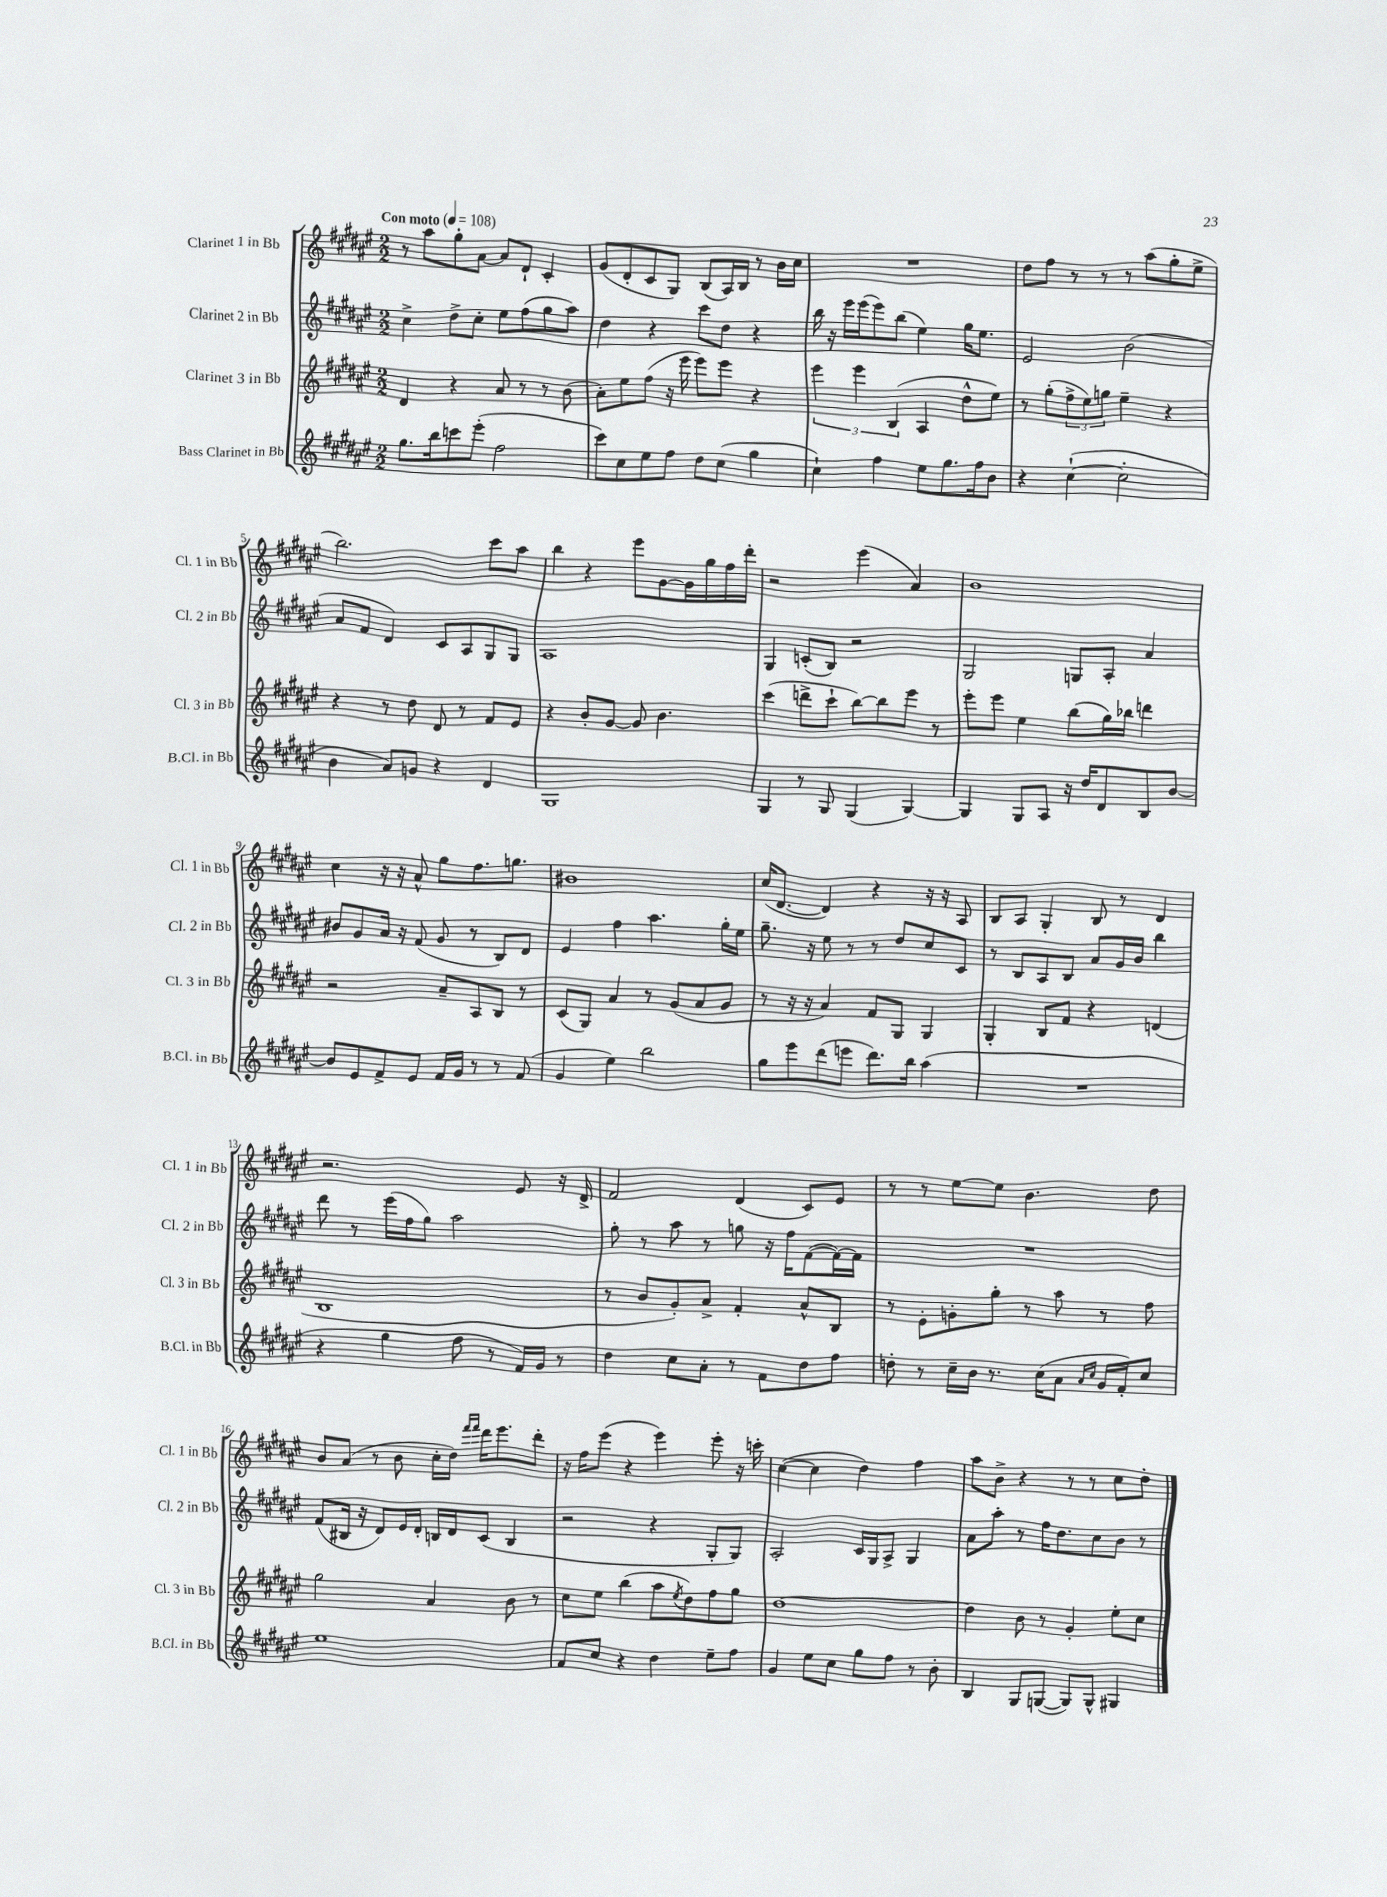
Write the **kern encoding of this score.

**kern	**kern	**kern	**kern
*staff4	*staff3	*staff2	*staff1
*clefG2	*clefG2	*clefG2	*clefG2
*k[f#c#g#d#a#e#]	*k[f#c#g#d#a#e#]	*k[f#c#g#d#a#e#]	*k[f#c#g#d#a#e#]
*M2/2	*M2/2	*M2/2	*M2/2
*MM108	*MM108	*MM108	*MM108
8.gg#	4d#	4cc#^	8r
.	.	.	8aa#
16bb	.	.	.
8ccc	4r	8dd#^	8gg#'
(8eee#'	.	8cc#'	[8a#
2ff#	8a#	8ee#	8a#]
.	8r	(8ff#	8d#`
.	8r	8gg#	4c#'
.	(8b	8aa#)	.
=	=	=	=
8ccc#)	8a#')	4dd#	(8g#
8cc#	8ee#	.	8d#'
8ee#	(8ff#	4r	8c#
8ff#	16r	.	8G#)
.	16eee#	.	.
8dd#	8eee#)	8ccc#	(8B
(8cc#	8eee#	8dd#	16A#)
.	.	.	16B
4gg#	4r	4r	8r
.	.	.	16b
.	.	.	16cc#
=	=	=	=
4cc#`)	6eee#	16bb	1r
.	.	16r	.
.	.	16eee#	.
.	6eee#	.	.
.	.	(16eee#	.
4ff#	.	8eee#)	.
.	(6B	.	.
.	.	(8bb	.
8ee#	4A#	4ee#)	.
8.gg#	.	.	.
.	8dd#^^	16gg#	.
16ff#	.	8.ee#	.
8b	8ee#)	.	.
=	=	=	=
4r	8r	2e#	8dd#
.	(8gg#'	.	8ff#
([4cc#`	12ff#^	.	8r
.	12ee#)	.	.
.	.	.	8r
.	12gg	.	.
2cc#']	4ee#~	(2b	8r
.	.	.	(8aa#
.	4r	.	8gg#'
.	.	.	8ee#^
=	=	=	=
4b	4r	8a#	2.bb)
.	.	8f#	.
8a#)	8r	4d#)	.
8g	8dd#	.	.
4r	8d#	8c#	.
.	8r	8A#	.
4d#	8f#	8G#	8ccc#
.	8e#	8G#	8aa#
=	=	=	=
1G#	4r	1A#	4bb
.	8b'	.	4r
.	[8g#	.	.
.	8g#]	.	8eee#
.	4.b	.	[8g#
.	.	.	16g#]
.	.	.	16gg#
.	.	.	16ff#
.	.	.	16ddd#'
=	=	=	=
4G#	(4ccc#	4G#	2r
8r	8ddd^	(8c'	.
8G#	8ccc#`	8B)	.
(4G#	[8bb)	2r	(4eee#
.	8bb]	.	.
[4G#)	8eee#	.	4a#)
.	8r	.	.
=	=	=	=
4G#]	8eee#'	2G#	1b
.	8eee#	.	.
8G#	4ee#	.	.
8A#	.	.	.
16r	(8bb	8G	.
16dd#	.	.	.
8d#	16gg#)	8A#'	.
.	16bb-	.	.
8B	4ddd	4a#	.
[8b	.	.	.
=	=	=	=
8b]	2r	8b#	4cc#
8e#	.	8g#	.
8f#^	.	16a#	16r
.	.	16r	16r
8e#	.	(8f#	8a#^^
16f#	8a#~	8g#	8gg#
16g#	.	.	.
8r	8A#	8r	8.ff#
8r	8B	8B)	.
.	.	.	8.gg
(8f#	8r	8d#	.
=	=	=	=
4g#	(8c#	4e#	1b#
.	8G#)	.	.
4ee#)	4a#	4ff#	.
2bb	8r	4.aa#	.
.	(8g#	.	.
.	8a#	.	.
.	8g#	16gg#'	.
.	.	16ee#	.
=	=	=	=
8gg#	8r	8.gg#~	(16cc#
.	.	.	[8.d#
8eee#	16r	.	.
.	16r	16r	.
(8ddd#	4a#)	8ee#	4d#])
8eee	.	8r	.
8.ddd#)	8f#	8r	4r
.	8G#	8dd#	.
16bb	.	.	.
(4aa#	4G#	8cc#	16r
.	.	.	16r
.	.	8c#	8A#
=	=	=	=
1r	4G#'	8r	8B
.	.	8B	8A#
.	8B	8A#	4G#'
.	8f#	8B	.
.	4r	8a#	8B
.	.	16g#	8r
.	.	16b	.
.	(4d	4bb	4d#
=	=	=	=
4r	1B	8ddd#	2.r
.	.	8r	.
4gg#	.	(16eee#	.
.	.	16ff#	.
.	.	8gg#)	.
8ff#	.	2aa#	.
8r	.	.	.
16f#)	.	.	8e#
16g#	.	.	.
8r	.	.	16r
.	.	.	16d#^
=	=	=	=
4dd#	8r	8gg#'	2f#
.	8b	8r	.
8cc#	8g#')	8aa#	.
8a#'	8a#^	8r	.
8r	4f#'	8gg	(4d#
8f#	.	16r	.
.	.	16ff#	.
8dd#	8a#^^	([8f#	8c#)
8ff#	8B	16f#_)	8e#
.	.	16f#]	.
=	=	=	=
8dd'	8r	1r	8r
8r	8e#'	.	8r
16cc#~	8g'	.	[8ee#
16b	.	.	.
8.r	8gg#'	.	8ee#]
.	8r	.	4.b
(16cc#	.	.	.
8a#	8aa#	.	.
16qqa#	.	.	.
16qqcc#	.	.	.
16g#	8r	.	.
16f#')	.	.	.
8cc#	8ff#	.	8dd#
=	=	=	=
1ee#	2gg#	(8f#	8b
.	.	16B#	(8a#
.	.	16r	.
.	.	8d#)	8r
.	.	16e#	8b
.	.	16d#'	.
.	4a#	16B	16cc#'
.	.	16d#	16dd#)
.	.	.	16qqfff#
.	.	.	16qqfff#
.	.	(8c#	16ddd#
.	.	.	8.eee#
.	8b	4B	.
.	8r	.	8ddd#'
=	=	=	=
8f#	8cc#	2r	16r
.	.	.	16ff#
8cc#	8ee#	.	(8eee#
4r	(4bb	.	4r
4dd#	8aa#	4r	4eee#)
.	8qee#	.	.
.	8dd#)	.	.
8ee#~	8ff#	8G#'	8eee#'
8ff#	8gg#	8G#)	16r
.	.	.	16ccc'
=	=	=	=
4g#	[1dd#	2A#'	([4cc#
8ee#	.	.	4cc#]
8cc#	.	.	.
8gg#	.	16c#	4dd#)
.	.	16G#	.
8ff#	.	8A#^	.
8r	.	4G#	4ff#
8b'	.	.	.
=	=	=	=
4B	4dd#]	8a#	8aa#
.	.	8aa#'	8b^
8G#	8b	8r	4r
([8G	8r	16ff#	.
.	.	8.dd#	.
8G])	4g#'	.	8r
8G^^	.	8cc#	8r
4G#	8ee#'	8b	8cc#
.	8cc#	8r	8dd#'
==	==	==	==
*-	*-	*-	*-
